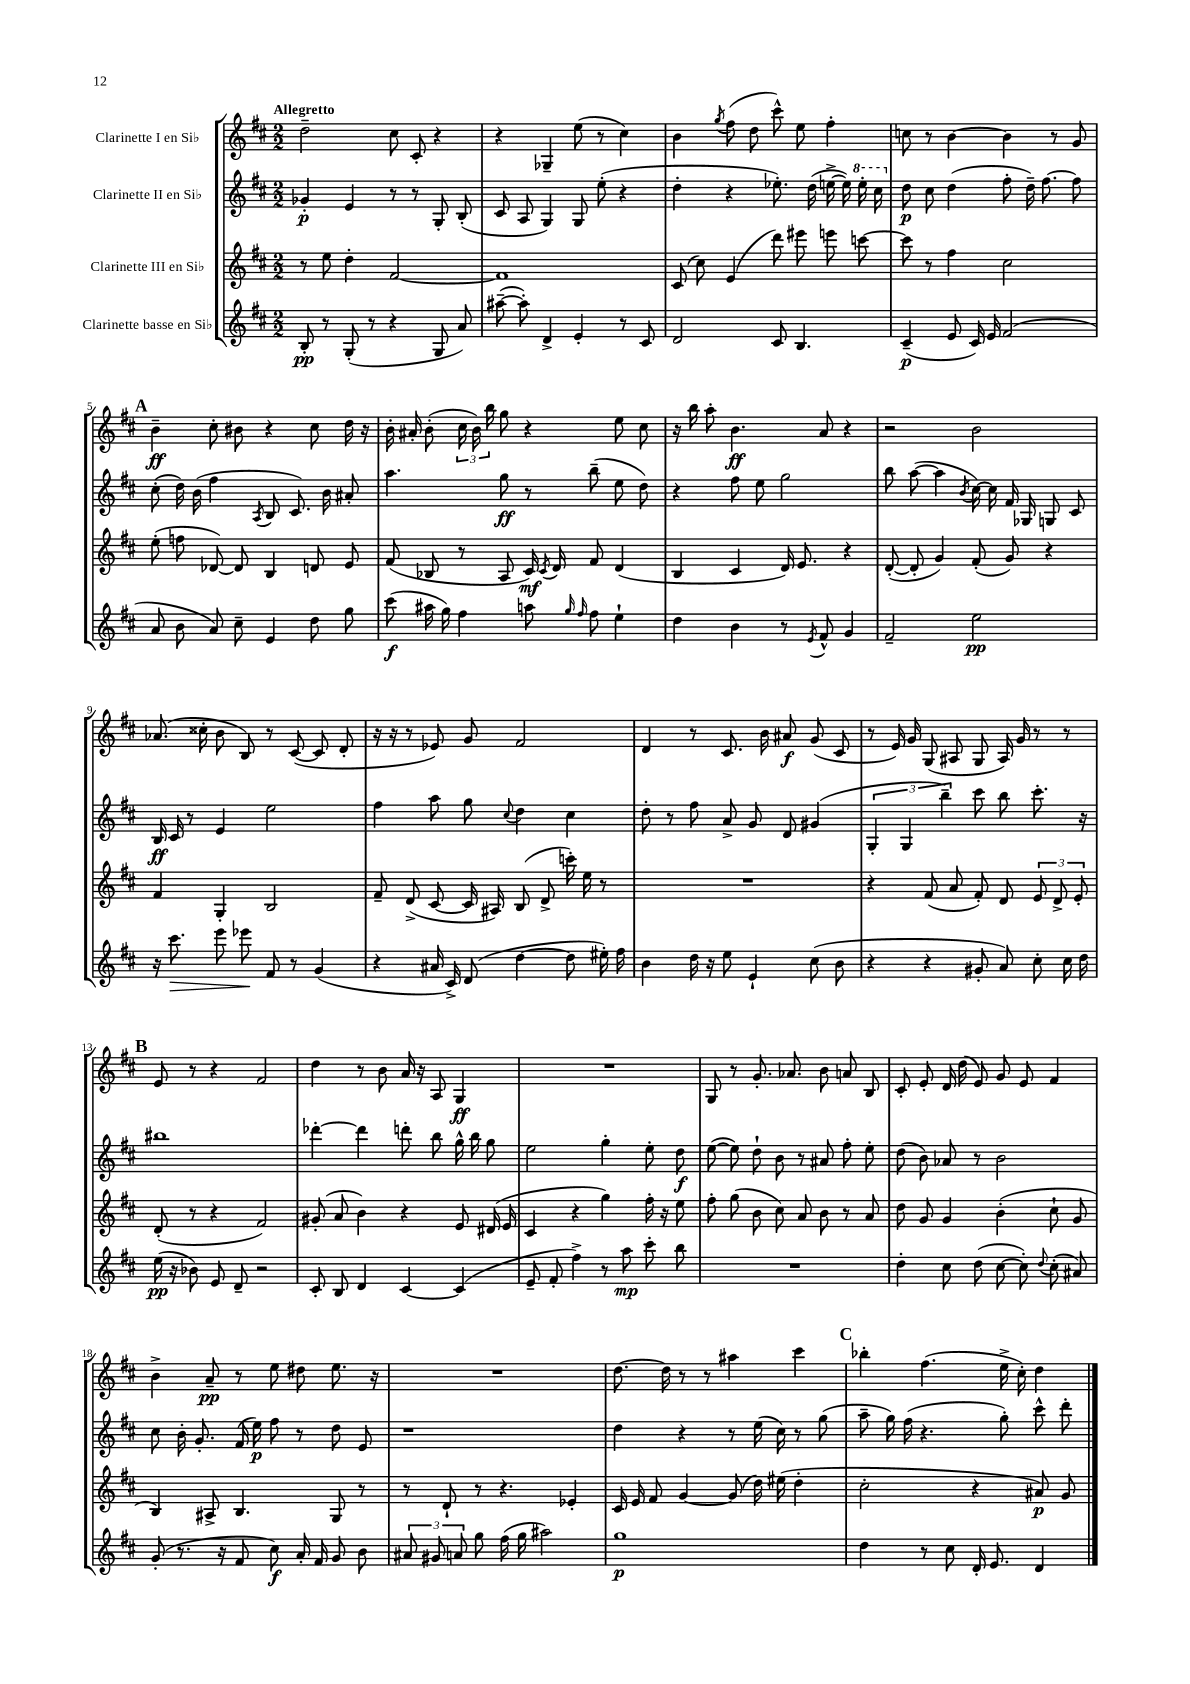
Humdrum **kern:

**kern	**kern	**kern	**kern
*staff4	*staff3	*staff2	*staff1
*clefG2	*clefG2	*clefG2	*clefG2
*k[f#c#]	*k[f#c#]	*k[f#c#]	*k[f#c#]
*M2/2	*M2/2	*M2/2	*M2/2
8B'	8r	4g-'	2dd~
8r	8ee	.	.
(8G'	4dd'	4e	.
8r	.	.	.
4r	[2f#	8r	8cc#
.	.	8r	8c#'
8G	.	8G'	4r
8a)	.	(8B'	.
=	=	=	=
([8aa#~	1f#]	8c#	4r
8aa#'])	.	8A	.
4d^	.	4G)	4G-~
4e'	.	8G	(8ee
.	.	(8ee'	8r
8r	.	4r	4cc#)
8c#	.	.	.
=	=	=	=
2d	(8c#	4dd'	4b
.	8cc#)	.	.
.	.	.	8qgg
.	(4e	4r	(8ff#
.	.	.	8dd
8c#	8ddd)	8.ee-')	8ccc#^^)
4.B	8eee#	.	8ee
.	.	(16dd	.
.	8eee	[16ee^	4ff#'
.	.	16ee])	.
.	[8ccc	16eee'	.
.	.	16ccc#	.
=	=	=	=
(4c#~	8ccc]	8dd	8cc
.	8r	8cc#	8r
8e	4ff#	(4dd	[4b
16c#)	.	.	.
16e	.	.	.
(2f#	2cc#	8ff#'	4b]
.	.	16dd~)	.
.	.	[8.ff#	.
.	.	.	8r
.	.	8ff#]	8g
=	=	=	=
8a	(8ee'	(8cc#'	4b~
8b	8ff	16dd)	.
.	.	(16b	.
8a)	[8d-)	4ff#	8cc#'
8cc#~	8d-]	.	8b#
.	.	8qA	.
4e	4B	8B	4r
.	.	8.c#)	.
8dd	8d	.	8cc#
.	.	16b	.
8gg	8e	8a#'	16dd
.	.	.	16r
=	=	=	=
(8ccc#	(8f#	4.aa	16b'
.	.	.	16a#'
16aa#	8B-	.	(8b'
16gg)	.	.	.
4ff#	8r	.	24cc#
.	.	.	24b)
.	.	.	24bb
.	8A	8gg	8gg
8aa	16c#)	8r	4r
.	8qc#	.	.
.	16d	.	.
16qqgg	.	.	.
16qqff#	.	.	.
8ff#	8f#	(8bb~	.
4ee`	(4d	8ee	8ee
.	.	8dd)	8cc#
=	=	=	=
4dd	4B	4r	16r
.	.	.	16bb
.	.	.	8aa'
4b	4c#	8ff#	4.b
.	.	8ee	.
8r	16d)	2gg	.
.	8.e	.	.
8qe	.	.	.
8f#^^	.	.	8a
4g	4r	.	4r
=	=	=	=
2f#~	([8d'	8bb	2r
.	8d']	([8aa	.
.	4g)	4aa]	.
.	.	8qb	.
2ee	(8f#'	[16cc#)	2b
.	.	16cc#]	.
.	8g)	16f#	.
.	.	16G-	.
.	4r	8G	.
.	.	8c#	.
=	=	=	=
16r	4f#	16B	(8.a-
8.ccc#	.	16c#	.
.	.	8r	.
.	.	.	16cc##'
8eee	4G'	4e	8b
8eee-	.	.	8B)
8f#	2B	2ee	8r
8r	.	.	([8c#
(4g	.	.	8c#]
.	.	.	8d'
=	=	=	=
4r	8f#~	4ff#	16r
.	.	.	16r
.	(8d^	.	8r
16a#	[8c#	8aa	8e-)
16c#^)	.	.	.
(8d	16c#]	8gg	8g
.	16A#)	.	.
.	.	8qqcc#	.
[4dd	(8B	4dd	2f#
.	8d^	.	.
8dd]	16ccc')	4cc#	.
.	16ee	.	.
16ee#')	8r	.	.
16ff#	.	.	.
=	=	=	=
4b	1r	8dd'	4d
.	.	8r	.
16dd	.	8ff#	8r
16r	.	.	.
8ee	.	8a^	8.c#
4e`	.	8g	.
.	.	.	16b
.	.	8d	8a#
(8cc#	.	(4g#	(8g
8b	.	.	8c#
=	=	=	=
4r	4r	6G'	8r
.	.	.	16e)
.	.	6G	.
.	.	.	16g
4r	(8f#	.	(8G
.	.	6bb~)	.
.	8a	.	8A#
8g#'	8f#')	8ccc#	8G
8a)	8d	8bb	16A#)
.	.	.	16g
8cc#'	12e	8.ccc#'	8r
.	12d^	.	.
16cc#	.	.	8r
.	12e'	.	.
16dd	.	16r	.
=	=	=	=
(16ee	(8d'	1bb#	8e
16r	.	.	.
8b-)	8r	.	8r
8e	4r	.	4r
8d~	.	.	.
2r	2f#)	.	2f#
=	=	=	=
8c#'	(8g#'	[4ddd-'	4dd
8B	8a	.	.
4d	4b)	4ddd-]	8r
.	.	.	8b
[4c#	4r	8ddd'	16a
.	.	.	16r
.	.	8bb	8A
(4c#]	8e	16gg^^	4G
.	.	16bb	.
.	(16d#	8gg	.
.	16e	.	.
=	=	=	=
8e~	4c#	2ee	1r
8f#'	.	.	.
4ff#^)	4r	.	.
8r	4gg)	4gg'	.
8aa	.	.	.
8ccc#'	16ff#'	8ee'	.
.	16r	.	.
8bb	8ee	8dd	.
=	=	=	=
1r	8ff#'	([8ee	8G
.	(8gg	8ee])	8r
.	8b	8dd`	8.g'
.	8cc#)	8b	.
.	.	.	8.a-
.	8a	8r	.
.	8b	8a#	8b
.	8r	8ff#'	8a
.	8a	8ee'	8B
=	=	=	=
4dd'	8dd	(8dd	8c#'
.	8g	8b)	8e'
8cc#	4g	8a-	16d
.	.	.	(16dd
(8dd	.	8r	8e)
[8cc#	(4b'	2b	8g
8cc#'])	.	.	8e
8qqdd	.	.	.
(8cc#'	8cc#`	.	4f#
8a#)	8g	.	.
=	=	=	=
(8g'	4B)	8cc#	4b^
8.r	.	16b'	.
.	.	8.g'	.
.	8A#^	.	8a~
16r	.	.	.
8f#	4.B	(16f#	8r
.	.	16ee)	.
8cc#)	.	8ff#	8ee
16a'	.	8r	8dd#
16f#	.	.	.
8g	8G	8dd	8.ee
8b	8r	8e	.
.	.	.	16r
=	=	=	=
12a#	8r	1r	1r
12g#	.	.	.
.	8d`	.	.
12a	.	.	.
8gg	8r	.	.
(16ff#	4.r	.	.
16gg	.	.	.
2aa#)	.	.	.
.	4e-'	.	.
=	=	=	=
1gg	16c#	4dd	[8.dd
.	16e	.	.
.	8f#	.	.
.	.	.	16dd]
.	[4g	4r	8r
.	.	.	8r
.	(8g]	8r	4aa#
.	16dd)	(16ee	.
.	(16ee#	16cc#)	.
.	4dd'	8r	4ccc#
.	.	(8gg	.
=	=	=	=
4dd	2cc#'	8aa~	4bb-'
.	.	16gg)	.
.	.	(16ff#	.
8r	.	4.r	(4.ff#
8cc#	.	.	.
16d'	4r	.	.
8.e	.	.	.
.	.	8gg')	16ee^
.	.	.	16cc#')
4d	8a#)	8ccc#^^	4dd
.	8g	8ddd'	.
==	==	==	==
*-	*-	*-	*-
